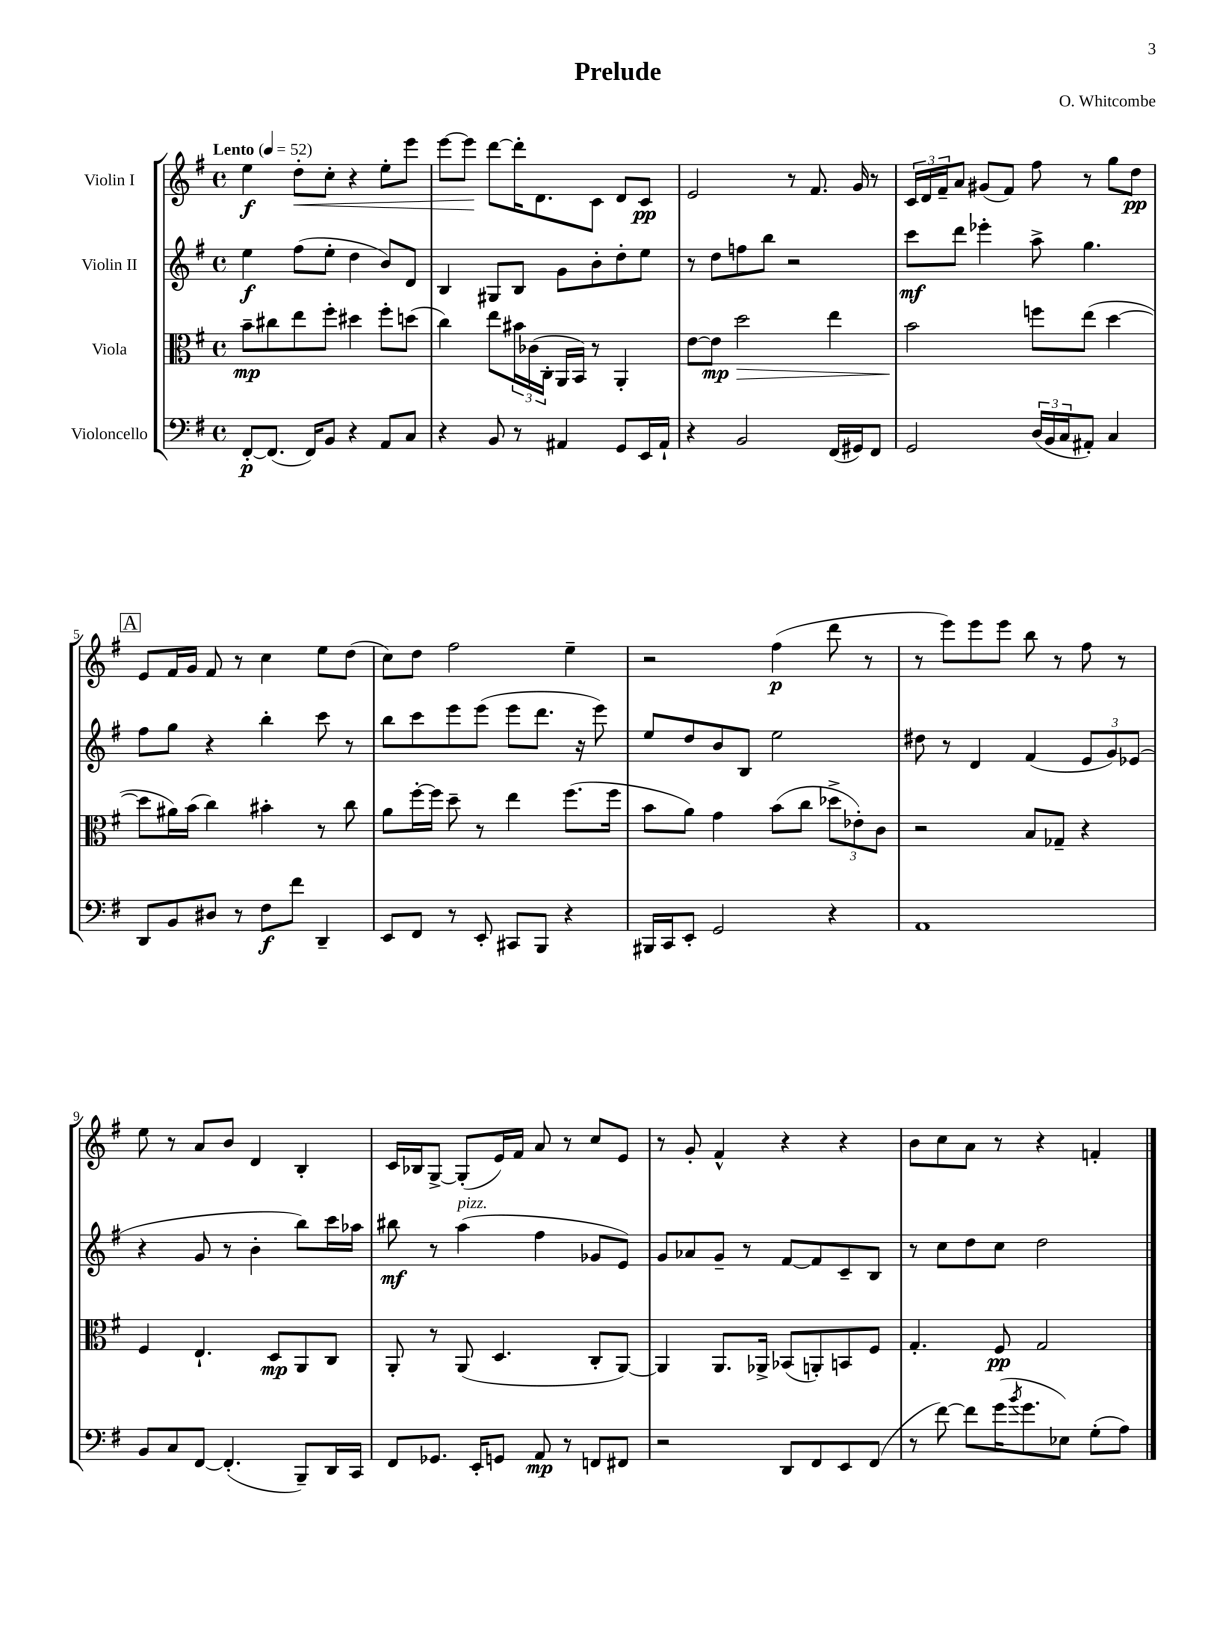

**kern	**kern	**kern	**kern
*staff4	*staff3	*staff2	*staff1
*clefF4	*clefC3	*clefG2	*clefG2
*k[f#]	*k[f#]	*k[f#]	*k[f#]
*M4/4	*M4/4	*M4/4	*M4/4
*met(c)	*met(c)	*met(c)	*met(c)
*MM52	*MM52	*MM52	*MM52
[8FF#'	8b~	4ee	4ee
(8.FF#]	8cc#	.	.
.	8ee	(8ff#	8dd'
16FF#)	.	.	.
8BB	8ff#'	8ee'	8cc'
4r	4dd#	4dd	4r
8AA	8ff#'	8b)	8ee'
8C	(8dd	8d	8eee
=	=	=	=
4r	4cc)	4B	[8eee
.	.	.	8eee]
8BB	8ee	8G#	[8ddd
8r	24b#	8B	16ddd']
.	(24c-	.	.
.	.	.	8.d
.	24C'	.	.
4AA#	16AA	8g	.
.	16BB)	.	.
.	8r	8b'	8c
8GG	4AA'	8dd'	8d
16EE	.	8ee	8c
16AA#`	.	.	.
=	=	=	=
4r	[8e	8r	2e
.	8e]	8dd	.
2BB	2dd	8ff	.
.	.	8bb	.
.	.	2r	8r
.	.	.	8.f#
(16FF#	4ee	.	.
16GG#)	.	.	16g
8FF#	.	.	8r
=	=	=	=
2GG	2b	8ccc	24c
.	.	.	24d
.	.	.	24f#~
.	.	8ddd	8a
.	.	4eee-'	(8g#
.	.	.	8f#)
(24D	8ff	8aa^	8ff#
24BB	.	.	.
24C	.	.	.
8AA#')	(8ee	4.gg	8r
4C	[4dd	.	8gg
.	.	.	8dd
=	=	=	=
8DD	8dd]	8ff#	8e
8BB	16a#)	8gg	16f#
.	(16b	.	16g
8D#	4cc)	4r	8f#
8r	.	.	8r
8F#	4b#'	4bb'	4cc
8f#	.	.	.
4DD~	8r	8ccc	8ee
.	8cc	8r	(8dd
=	=	=	=
8EE	8a	8bb	8cc)
8FF#	[16ff#'	8ccc	8dd
.	16ff#]	.	.
8r	8dd~	8eee	2ff#
8EE'	8r	(8eee	.
8CC#	4ee	8eee	.
8BBB	.	8.ddd	.
4r	(8.ff#	.	4ee~
.	.	16r	.
.	.	8eee)	.
.	16ff#	.	.
=	=	=	=
16BBB#	8b	8ee	2r
16CC	.	.	.
8EE'	8a)	8dd	.
2GG	4g	8b	.
.	.	8B	.
.	(8b	2ee	(4ff#
.	8cc	.	.
4r	12dd-^	.	8ddd
.	12e-')	.	.
.	.	.	8r
.	12c	.	.
=	=	=	=
1AA	2r	8dd#	8r
.	.	8r	8eee)
.	.	4d	8eee
.	.	.	8eee
.	8B	(4f#	8bb
.	8G-~	.	8r
.	4r	12e	8ff#
.	.	12g)	.
.	.	.	8r
.	.	(12e-	.
=	=	=	=
8BB	4F#	4r	8ee
8C	.	.	8r
[8FF#	4.E`	8g	8a
(4.FF#']	.	8r	8b
.	.	4b'	4d
.	8D	.	.
8BBB~)	8AA	8bb)	4B'
16DD	8C	16ccc	.
16CC	.	16aa-	.
=	=	=	=
8FF#	8AA'	8bb#	16c
.	.	.	16B-
8.GG-	8r	8r	[8G^
.	(8AA	(4aa	(8G']
16EE'	.	.	.
8GG	4.D	.	16e)
.	.	.	16f#
8AA	.	4ff#	8a
8r	.	.	8r
8FF	8C'	8g-	8cc
8FF#	[8AA)	8e)	8e
=	=	=	=
2r	4AA]	8g	8r
.	.	8a-	8g'
.	8.AA	8g~	4f#^^
.	.	8r	.
.	16AA-^	.	.
8DD	(8BB-	[8f#	4r
8FF#	8AA')	8f#]	.
8EE	8BB	8c~	4r
(8FF#	8F#	8B	.
=	=	=	=
8r	4.G'	8r	8b
[8f#)	.	8cc	8cc
8f#]	.	8dd	8a
(16g	8F#	8cc	8r
8qb	.	.	.
8.g	.	.	.
.	2G	2dd	4r
8E-)	.	.	.
(8G'	.	.	4f'
8A)	.	.	.
==	==	==	==
*-	*-	*-	*-
